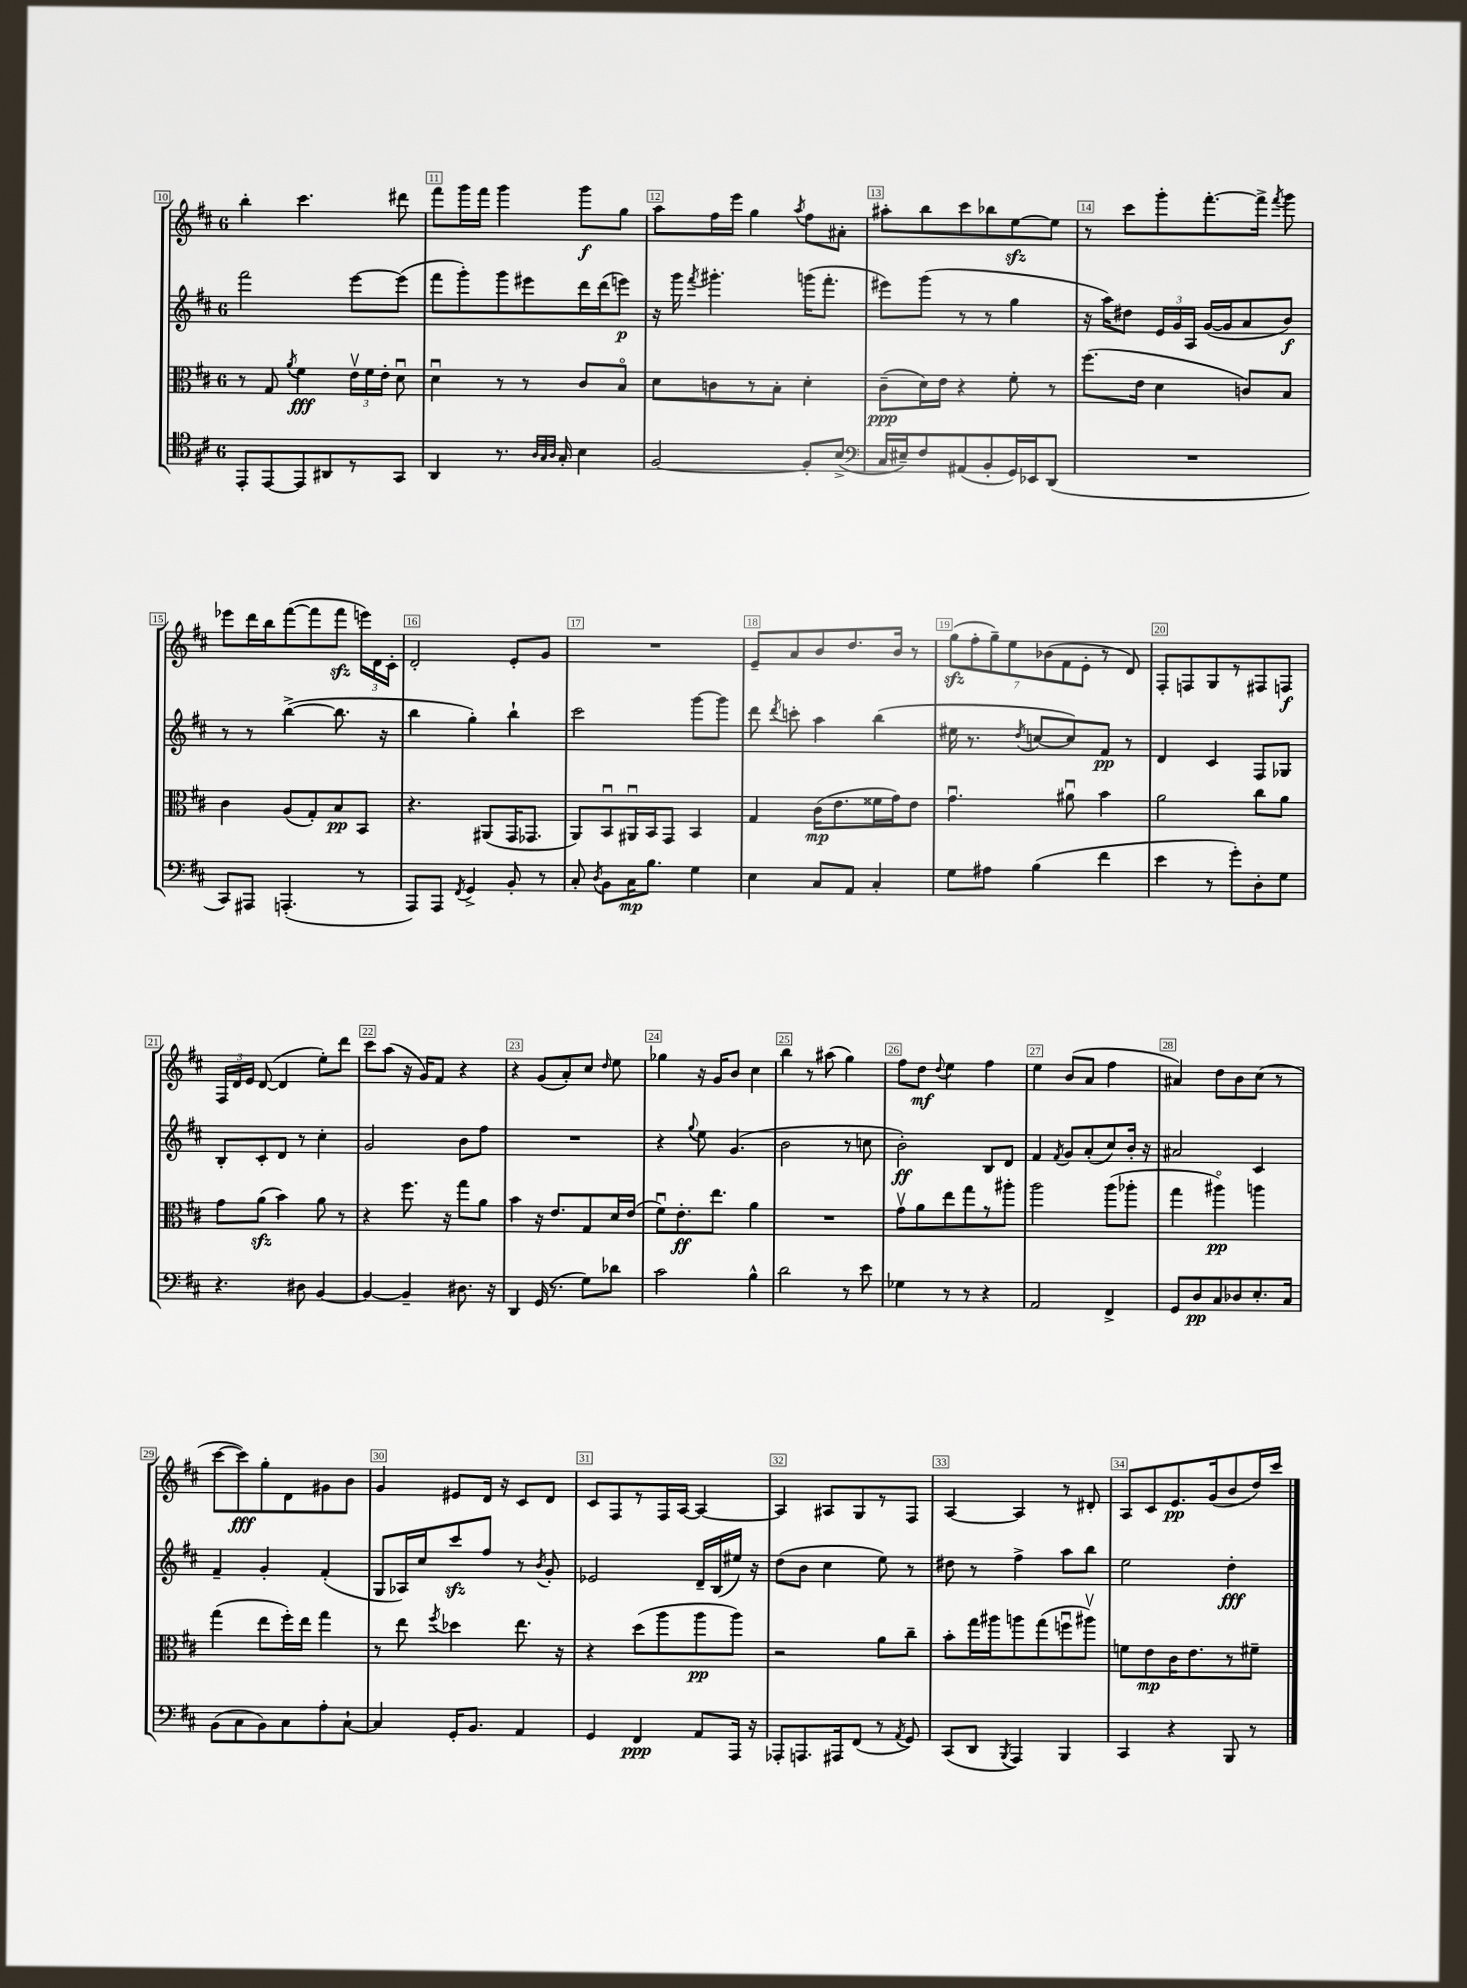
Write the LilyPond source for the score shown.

<<
\new StaffGroup <<
\new Staff = "s0" {
    \clef treble \key d \major \once \override Staff.TimeSignature.style = #'single-digit \time 6/8
    \autoBeamOff b''4-. cis'''4. dis'''8 |
    fis'''8[ g'''16 fis'''16] g'''4 g'''8[\f g''8] |
    a''8[ fis''16 e'''16] g''4 \acciaccatura { a''8 } fis''8[ ais'8]-. |
    ais''8[-. b''8 cis'''8 bes''8 e''8~\sfz e''8] |
    r8 cis'''8[ g'''8-. fis'''8.~-. fis'''16]-> \acciaccatura { fis'''8 } g'''8 |
    ees'''8[ d'''16 b''16 fis'''8~( fis'''8 fis'''8]\sfz \tuplet 3/2 { e'''16[) d'16 cis'16]-. } |
    d'2-. e'8[-. g'8] |
    R2. |
    e'8[-- a'8 b'8 d''8. b'16] r8 |
    \tuplet 7/4 { g''8[\sfz( fis''8-. g''8--) e''8 bes'8( fis'8 e'8]-. } r8 d'8) |
    fis8[-. f8 g8 r8 fis8 f8]\f |
    \tuplet 3/2 { fis16[ d'16 e'16] } d'8~( d'4 e''8[-.) d'''8] |
    cis'''8[ a''8]( r16 g'16[) fis'8] r4 |
    r4 g'8[( a'8-.) cis''8] \grace { d''16 } e''8 |
    ges''4 r16 g'16[ b'8] cis''4 |
    b''4 r8 ais''8( g''4) |
    fis''8[ d''8]\mf \appoggiatura { d''8 } e''4 fis''4 |
    e''4 b'8[( a'8] fis''4 |
    ais'4) d''8[ b'8 cis''8]( r8 |
    cis'''8[~ cis'''8\fff) g''8-. d'8 gis'8 b'8] |
    g'4 eis'8[ d'16] r16 cis'8[ d'8] |
    cis'8[ fis8 r8 fis16 a16]~ a4~ |
    a4 ais8[ g8 r8 fis8] |
    a4~ a4 r8 dis'8-. |
    a8[ cis'8 e'8.\pp g'16( b'8 d''16) cis'''16] \bar "|." |
}
\new Staff = "s1" {
    \clef treble \key d \major \once \override Staff.TimeSignature.style = #'single-digit \time 6/8
    \autoBeamOff fis'''2 e'''8[~ e'''8]( |
    fis'''8[ g'''8-.) g'''8 eis'''8 d'''16 d'''16( e'''8]\p) |
    r16 g'''16 \acciaccatura { fis'''8 } gis'''4.-. g'''16[( fis'''8.]-. |
    eis'''8[) g'''8]( r8 r8 g''4 |
    r16 a''16[) dis''8] \tuplet 3/2 { e'16[ g'16 a16] } g'16[~( g'16 a'8 b'8]\f) |
    r8 r8 b''4~->( b''8. r16 |
    b''4 g''4-.) b''4-! |
    cis'''2 g'''8[~ g'''8] |
    d'''8 \acciaccatura { d'''8 } c'''8-. a''4 b''4( |
    eis''16 r8. \acciaccatura { d''8 } c''8[~ c''8) fis'8]\pp r8 |
    d'4 cis'4 fis8[ ges8] |
    b8[-. cis'8-. d'8] r8 cis''4-. |
    g'2 b'8[ fis''8] |
    R2. |
    r4 \appoggiatura { g''8 } e''8 g'4.( |
    b'2 r8 c''8 |
    b'2-.\ff) b8[ d'8] |
    fis'4 \acciaccatura { fis'8 } g'8[ a'8-.( cis''8) b'16]-. r16 |
    ais'2 cis'4 |
    fis'4-- g'4-. fis'4-.( |
    g8[ aes16) cis''16 cis'''8\sfz fis''8] r8 \acciaccatura { b'8 } g'8-. |
    ees'2 d'16[-- b16( eis''16]) r16 |
    d''8[( b'8] cis''4 e''8) r8 |
    dis''8 r8 fis''4-> a''8[ b''8] |
    e''2 d''4-.\fff \bar "|." |
}
\new Staff = "s2" {
    \clef alto \key d \major \once \override Staff.TimeSignature.style = #'single-digit \time 6/8
    \autoBeamOff r8 g8 \acciaccatura { a'8 } fis'4\fff \tuplet 3/2 { e'16[\upbow fis'16 e'16]-. } d'8\downbow |
    d'4\downbow r8 r8 cis'8[ b8]\flageolet |
    d'8[ c'8 r8 b8]-. d'4-. |
    cis'8[--\ppp( d'16) e'16] r4 fis'8-. r8 |
    fis''8.[( e'16] d'4 c'8[) b8] |
    cis'4 a8[( g8-.) b8\pp b,8] |
    r4. ais,8[( g,16 ges,8.] |
    a,8[) b,8\downbow ais,16\downbow b,16 g,8] b,4 |
    g4 cis'16[\mp( e'8. fisis'16 g'16) e'8] |
    g'4.\downbow ais'8\downbow b'4 |
    a'2 cis''8[ a'8] |
    g'8[ a'8]\sfz( b'4) a'8 r8 |
    r4 fis''8. r16 g''8[ a'8] |
    b'4 r16 e'8.[ g8 d'16 e'16]( |
    fis'8[\downbow) e'8.-.\ff e''8.] a'4 |
    R2. |
    g'8[\upbow a'8 e''8 g''8 r8 ais''8]-. |
    a''2 a''8[( aes''8]-. |
    g''4 ais''4\flageolet\pp) a''4 |
    g''4( e''8[ fis''16-.) e''16] g''4 |
    r8 e''8 \acciaccatura { fis''8 } des''4 e''8. r16 |
    r4 d''8[( a''8 a''8\pp a''8]) |
    r2 a'8[ cis''8]-- |
    b'8[-. g''16 ais''16 a''8 g''8( f''8\downbow ais''8]\upbow) |
    f'8[ e'8\mp cis'16 e'8. r8 fis'8]-- \bar "|." |
}
\new Staff = "s3" {
    \clef tenor \key d \major \once \override Staff.TimeSignature.style = #'single-digit \time 6/8
    \autoBeamOff e,8[-. e,8~ e,8 ais,8 r8 g,8] |
    a,4 r8. \grace { a32[ g32 a32] } g16-. b4 |
    fis2~ fis8[-. b8]->( |
    \clef bass cis16[ eis16--) fis8 ais,8( b,8-. g,16) ees,16 d,8]( |
    R2. |
    cis,8[) ais,,8] a,,4.-.( r8 |
    a,,8[) a,,8] \acciaccatura { fis,8 } g,4-> b,8-. r8 |
    cis8-. \acciaccatura { d8 } b,8[ cis16\mp b8.] g4 |
    e4 cis8[ a,8] cis4-. |
    g8[ ais8] b4( fis'4 |
    e'4 r8 g'8[-.) d8-. g8] |
    r4. dis8 b,4~ |
    b,4~ b,4-- dis8. r16 |
    d,4 g,16( r8. g8[) des'8] |
    cis'2 b4-^ |
    d'2 r8 e'8 |
    ges4 r8 r8 r4 |
    a,2 fis,4-> |
    g,8[ d8\pp cis8 des8 e8.-. cis16] |
    b,8[( cis8 b,8) cis8 a8-. cis8]~-! |
    cis4 g,16[-. b,8.] a,4 |
    g,4 fis,4\ppp a,8[ a,,16] r16 |
    aes,,8[-. a,,8. ais,,16 fis,8]( r8 \acciaccatura { a,8 } g,8) |
    cis,8[( d,8] \acciaccatura { b,,8 } a,,4) b,,4 |
    cis,4 r4 b,,8 r8 \bar "|." |
}
>>
>>
\layout { \context { \Score currentBarNumber = #10 \override BarNumber.break-visibility = ##(#f #t #t) barNumberVisibility = #all-bar-numbers-visible \override BarNumber.stencil = #(make-stencil-boxer 0.1 0.3 ly:text-interface::print) } }
